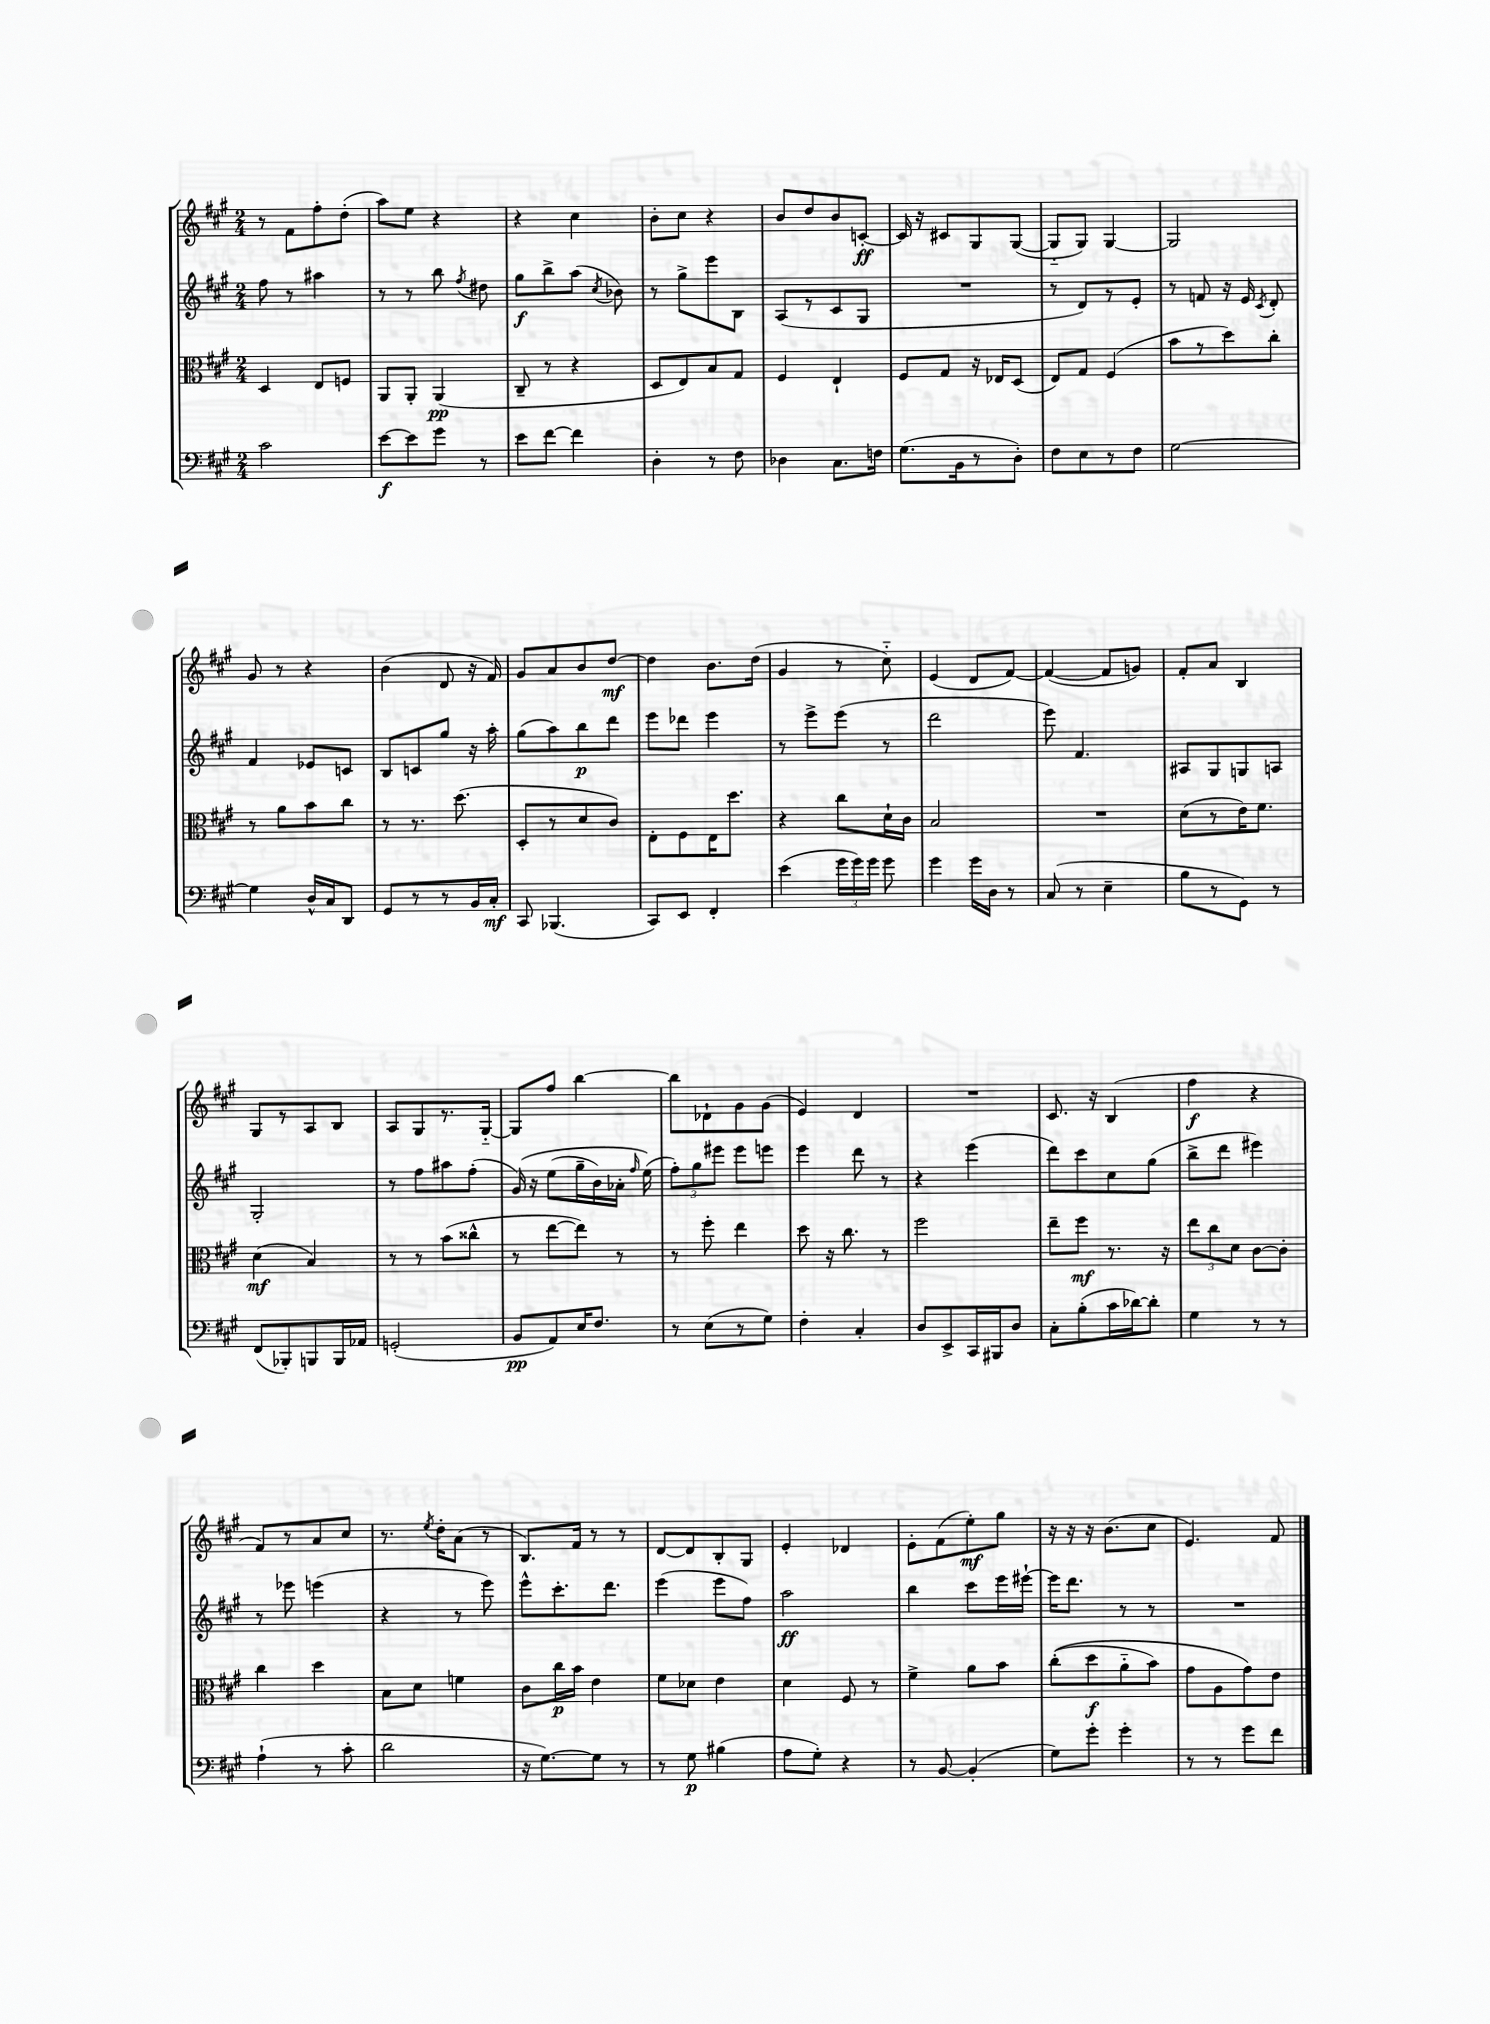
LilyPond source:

<<
\new StaffGroup <<
\new Staff = "s0" {
    \clef treble \key a \major \numericTimeSignature \time 2/4
    \autoBeamOff r8 fis'8[ fis''8-. d''8]-.( |
    a''8[) e''8] r4 |
    r4 cis''4 |
    b'8[-. cis''8] r4 |
    b'8[ d''8 b'8 c'8]~-.\ff |
    c'16 r16 cis'8[ gis8 gis8]~( |
    gis8[-_ gis8]) gis4~ |
    gis2 |
    gis'8 r8 r4 |
    b'4( d'8 r16 fis'16) |
    gis'8[ a'8 b'8 d''8]~\mf |
    d''4 b'8.[ d''16]( |
    gis'4 r8 cis''8-_) |
    e'4( d'8[ fis'8]~) |
    fis'4~( fis'8[ g'8]) |
    fis'8[-. a'8] b4 |
    gis8[ r8 a8 b8] |
    a8[ gis8 r8. gis16]~-_ |
    gis8[ fis''8] b''4~ |
    b''8[ des'8-! gis'8 gis'8]( |
    e'4) d'4 |
    R2 |
    cis'8. r16 b4( |
    fis''4\f r4 |
    fis'8[) r8 a'8 cis''8] |
    r8. \acciaccatura { e''8 } d''16[-. a'8]( r8 |
    b8.[) fis'16] r8 r8 |
    d'8[~ d'8 b8-. gis8] |
    e'4-. des'4 |
    e'8[-. fis'8( e''8-.\mf) gis''8] |
    r16 r16 r16 b'8.[( cis''8] |
    e'4.) fis'8 \bar "|." |
}
\new Staff = "s1" {
    \clef treble \key a \major \numericTimeSignature \time 2/4
    \autoBeamOff fis''8 r8 ais''4 |
    r8 r8 b''8 \acciaccatura { fis''8 } dis''8 |
    gis''8[\f b''8-> a''8]( \acciaccatura { cis''8 } bes'8) |
    r8 gis''8[-> e'''8 b8] |
    a8[( r8 cis'8 gis8] |
    R2 |
    r8 d'8[) r8 e'8]-. |
    r8 f'8 r16 e'16 \acciaccatura { cis'8 } d'8-. |
    fis'4 ees'8[ c'8] |
    b8[ c'8 gis''8] r16 a''16-. |
    gis''8[( a''8) b''8\p d'''8] |
    e'''8[ des'''8] e'''4 |
    r8 e'''8[-> e'''8]( r8 |
    d'''2 |
    e'''8) fis'4. |
    ais8[ gis8 g8 a8] |
    gis2-. |
    r8 fis''8[ ais''8 fis''8]-.( |
    gis'16)\( r16 e''8[( gis''16-- b'16) aes'16]-. \grace { fis''16 } e''16(\) |
    \tuplet 3/2 { fis''8[-.) gis''8 eis'''8] } eis'''8[ e'''8] |
    e'''4 d'''8 r8 |
    r4 e'''4( |
    d'''8[) cis'''8 cis''8 gis''8]( |
    b''8[-> d'''8] eis'''4) |
    r8 ees'''8 e'''4( |
    r4 r8 e'''8) |
    e'''8[-^ cis'''8.-. d'''8.] |
    e'''4( e'''8[ fis''8]) |
    a''2\ff |
    b''4 cis'''8[ e'''16 eis'''16]~-! |
    eis'''16[ d'''8.] r8 r8 |
    R2 \bar "|." |
}
\new Staff = "s2" {
    \clef alto \key a \major \numericTimeSignature \time 2/4
    \autoBeamOff d4 e8[ f8] |
    a,8[ a,8]-. a,4\pp( |
    cis8-- r8 r4 |
    d8[ e8) b8 gis8] |
    fis4 e4-! |
    fis8[ gis8] r16 ees16[ d8]( |
    e8[) gis8] fis4( |
    b'8[ r8 d''8) cis''8]-. |
    r8 a'8[ b'8 cis''8] |
    r8 r8. d''8.( |
    d8[-. r8 d'8 cis'8]) |
    e8[-. fis8 e16 d''8.] |
    r4 cis''8[ d'16-! cis'16] |
    b2 |
    R2 |
    d'8[( r8 e'16) fis'8.] |
    d'4\mf( b4) |
    r8 r8 b'8[( cisis''8]-^ |
    r8 e''8[~ e''8]) r8 |
    r8 fis''8-. e''4 |
    d''8 r16 cis''8. r8 |
    fis''2 |
    e''8[-- fis''8]\mf r8. r16 |
    \tuplet 3/2 { e''8[ cis''8 d'8] } cis'8[~ cis'8]-. |
    cis''4 d''4 |
    b8[ d'8] f'4 |
    cis'8[ cis''16\p b'16] e'4 |
    fis'8[ des'8] e'4 |
    d'4 fis8 r8 |
    fis'4-> a'8[ b'8] |
    cis''8[-.(\( d''8\f a'8-_ b'8]) |
    gis'8[ a8 gis'8\) e'8] \bar "|." |
}
\new Staff = "s3" {
    \clef bass \key a \major \numericTimeSignature \time 2/4
    \autoBeamOff cis'2 |
    e'8[~\f e'8 gis'8] r8 |
    e'8[ fis'8]~ fis'4 |
    d4-. r8 fis8 |
    des4 cis8.[ f16] |
    gis8.[( b,16 r8 d8]-.) |
    fis8[ e8 r8 fis8] |
    gis2~ |
    gis4 d16[-^ cis16 d,8] |
    gis,8[ r8 r8 b,16 cis16]-.\mf |
    cis,8 bes,,4.( |
    cis,8[) e,8] fis,4-. |
    e'4( \tuplet 3/2 { gis'16[ gis'16) gis'16] } gis'8 |
    gis'4 gis'16[ d16] r8 |
    cis8( r8 e4-- |
    b8[ r8 gis,8]) r8 |
    fis,8[( bes,,8-.) b,,8 b,,16 aes,16] |
    g,2-.( |
    b,8[\pp a,8) e16 fis8.] |
    r8 e8[( r8 gis8]) |
    fis4-. cis4-. |
    d8[ e,8-> cis,16 bis,,16 d8] |
    cis8[-. b8-.( cis'16 des'16~) des'8]-. |
    gis4 r8 r8 |
    a4-!( r8 cis'8-. |
    d'2 |
    r16 gis8.[~) gis8] r8 |
    r8 gis8\p bis4( |
    a8[ gis8]-.) r4 |
    r8 b,8~ b,4-.( |
    gis8[) gis'8]-. gis'4-. |
    r8 r8 gis'8[ fis'8] \bar "|." |
}
>>
>>
\layout { \context { \Score \remove "Bar_number_engraver" } }
